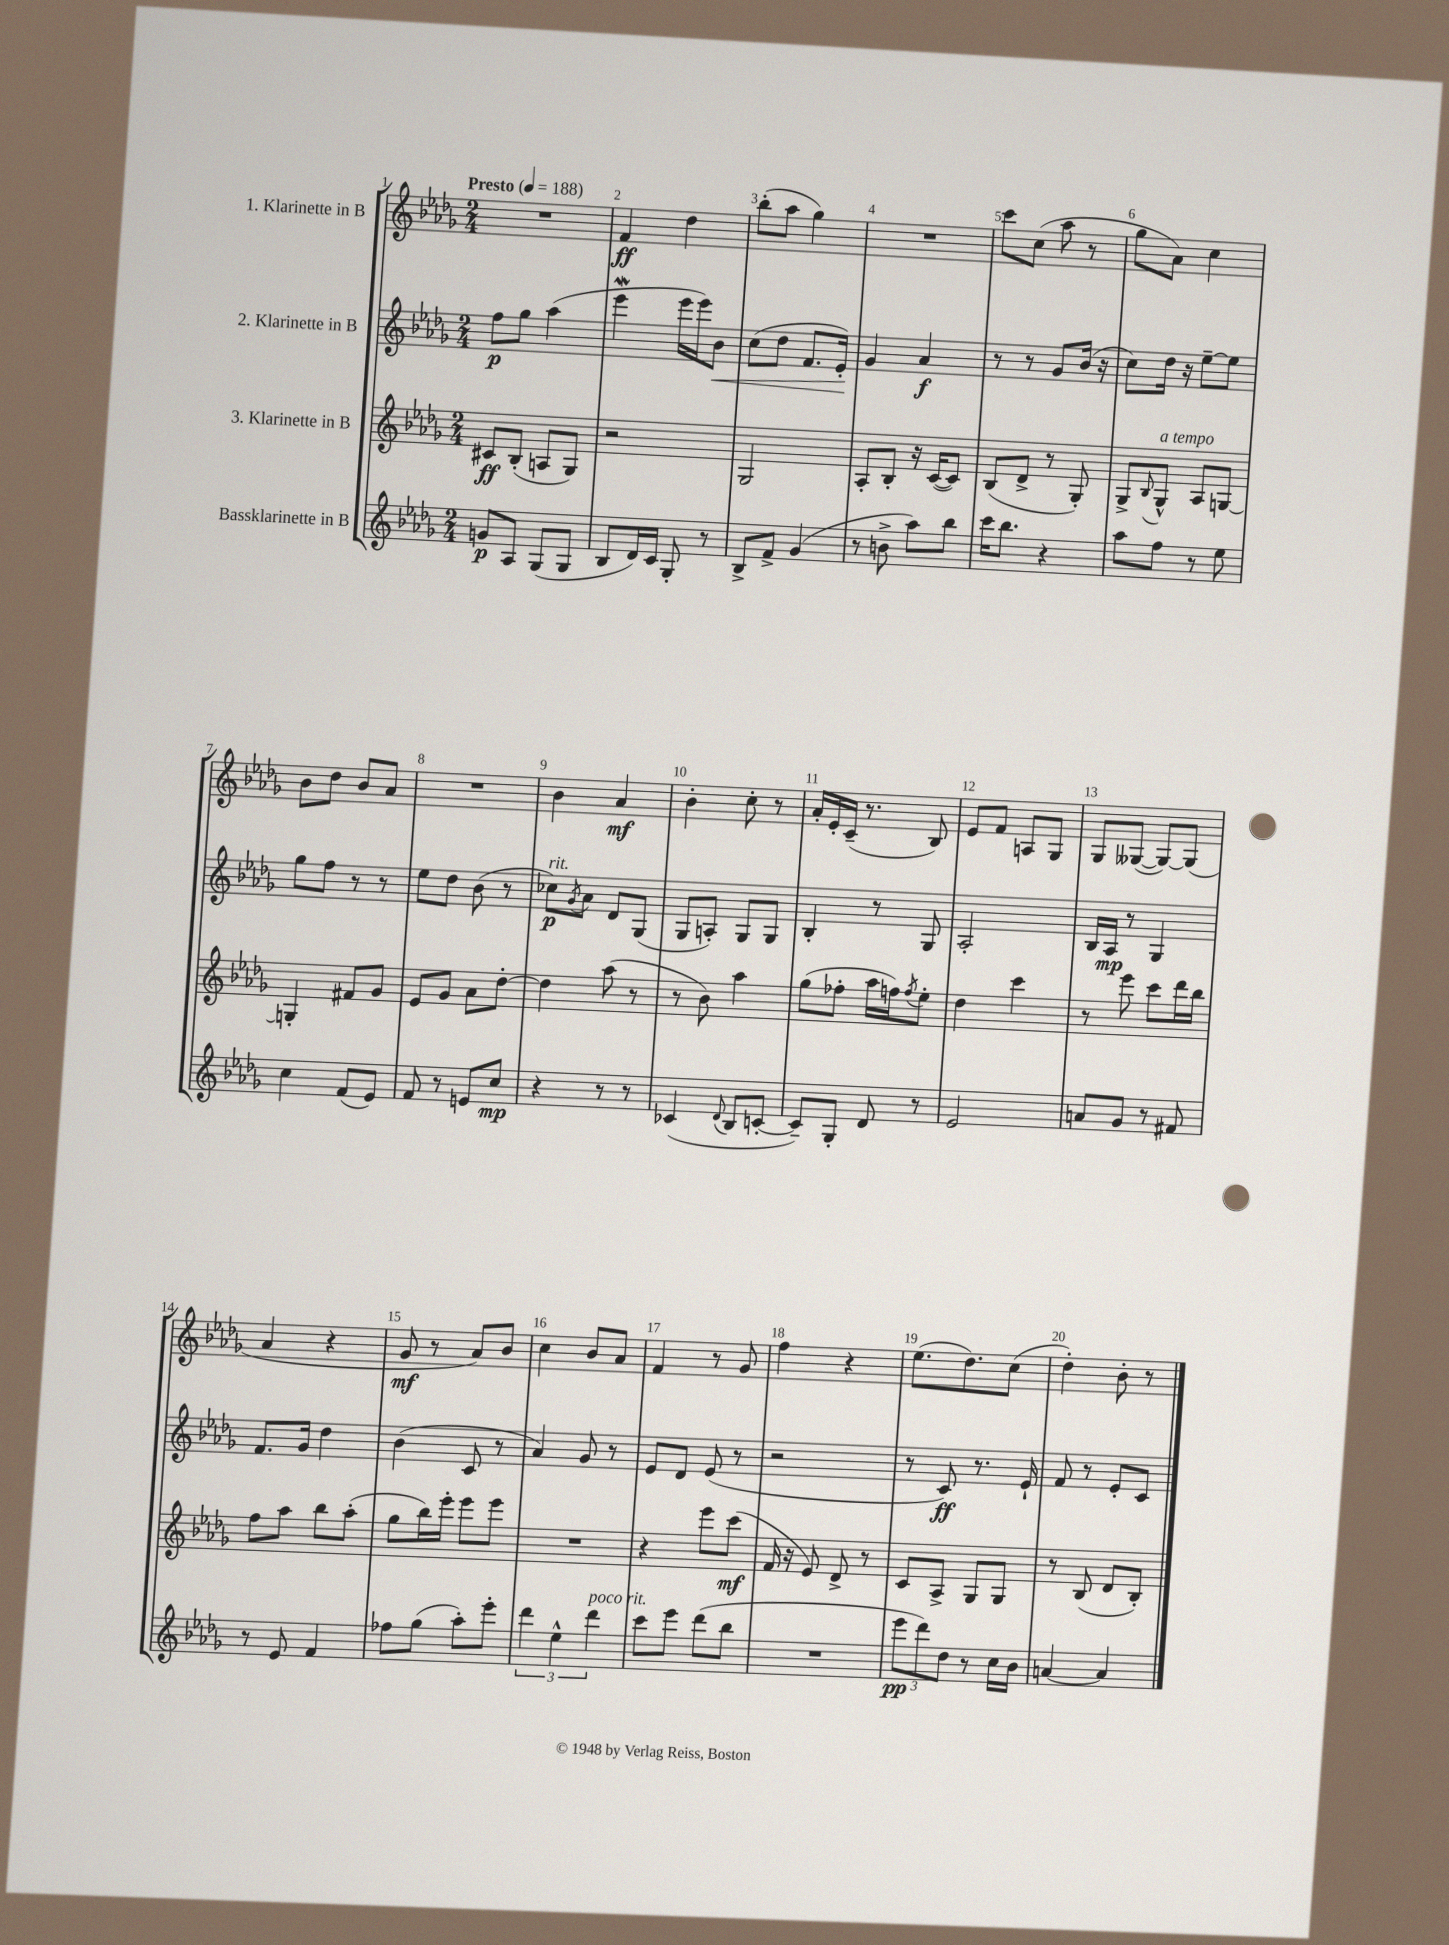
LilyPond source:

<<
\new StaffGroup <<
\new Staff = "s0" \with { instrumentName = "1. Klarinette in B" } {
    \clef treble \key des \major \numericTimeSignature \time 2/4 \tempo "Presto" 4 = 188
    R2 |
    f'4\ff des''4 |
    bes''8-.( aes''8 ges''4) |
    R2 |
    c'''8 c''8( aes''8 r8 |
    ges''8 aes'8) c''4 |
    bes'8 des''8 bes'8 aes'8 |
    R2 |
    bes'4 aes'4\mf |
    bes'4-. c''8-. r8 |
    aes'16-. ees'16-. c'16--( r8. bes8) |
    ees'8 f'8 a8 ges8 |
    ges8 geses8~( geses8~) geses8( |
    aes'4 r4 |
    ges'8\mf r8 aes'8) bes'8 |
    c''4 bes'8 aes'8 |
    f'4 r8 ges'8 |
    f''4 r4 |
    ees''8.( des''8.) c''8( |
    des''4-.) bes'8-. r8 \bar "|." |
}
\new Staff = "s1" \with { instrumentName = "2. Klarinette in B" } {
    \clef treble \key des \major \numericTimeSignature \time 2/4
    f''8\p ges''8 aes''4( |
    ees'''4\mordent ees'''16 ees'''16) bes'8\< |
    c''8( des''8 f'8. ees'16-.\!) |
    ges'4 aes'4\f |
    r8 r8 ges'8 bes'16( r16 |
    c''8) des''16 r16 ees''8~-- ees''8 |
    ges''8 f''8 r8 r8 |
    ees''8 des''8 bes'8( r8 |
    ces''8\p^\markup { \italic "rit." }) \acciaccatura { ges'8 } aes'8 des'8 ges8( |
    ges8 a8-.) ges8 ges8 |
    bes4-. r8 ges8 |
    aes2-. |
    bes16 aes16\mp r8 ges4 |
    f'8. ges'16 des''4 |
    bes'4( c'8 r8 |
    aes'4) ges'8 r8 |
    ees'8 des'8 ees'8( r8 |
    r2 |
    r8 c'8\ff) r8. ees'16-! |
    f'8 r8 ees'8-. c'8 \bar "|." |
}
\new Staff = "s2" \with { instrumentName = "3. Klarinette in B" } {
    \clef treble \key des \major \numericTimeSignature \time 2/4
    cis'8\ff bes8-.( a8 ges8) |
    r2 |
    ges2 |
    aes8-. bes8-. r16 c'16~( c'8) |
    bes8( des'8-> r8 ges8-.) |
    ges8-> \appoggiatura { bes8 } ges8-^^\markup { \italic "a tempo" } aes8 g8~ |
    g4-. fis'8 ges'8 |
    ees'8 ges'8 aes'8 des''8~-. |
    des''4 aes''8( r8 |
    r8 bes'8) aes''4 |
    ges''8( fes''8-. aes''16 f''16) \acciaccatura { f''8 } ees''8-. |
    des''4 c'''4 |
    r8 ees'''8 c'''8 des'''16 bes''16 |
    f''8 aes''8 bes''8 aes''8-.( |
    ges''8 bes''16) ees'''16-. ees'''8 ees'''8 |
    R2 |
    r4 ees'''8 c'''8\mf( |
    f'16 r16 ees'8) des'8-> r8 |
    c'8 aes8-> ges8 ges8 |
    r8 bes8( des'8 bes8-.) \bar "|." |
}
\new Staff = "s3" \with { instrumentName = "Bassklarinette in B" } {
    \clef treble \key des \major \numericTimeSignature \time 2/4
    g'8\p aes8 ges8( ges8 |
    bes8 des'16) c'16 ges8-. r8 |
    bes8-> f'8-> ges'4( |
    r8 b'8-> aes''8) bes''8 |
    c'''16 bes''8. r4 |
    aes''8 f''8 r8 ees''8 |
    c''4 f'8( ees'8) |
    f'8 r8 e'8 c''8\mp |
    r4 r8 r8 |
    ces'4( \appoggiatura { des'8 } bes8 c'8~-. |
    c'8--) ges8-. des'8 r8 |
    ees'2 |
    a'8 ges'8 r8 fis'8 |
    r8 ees'8 f'4 |
    fes''8 ges''8( aes''8-.) ees'''8-. |
    \tuplet 3/2 { des'''4 ees''4-^ des'''4^\markup { \italic "poco rit." } } |
    c'''8 ees'''8 des'''8( bes''8 |
    R2 |
    \tuplet 3/2 { ees'''8\pp des'''8) des''8 } r8 c''16 bes'16 |
    a'4~ a'4 \bar "|." |
}
>>
>>
\layout { \context { \Score \override BarNumber.break-visibility = ##(#f #t #t) barNumberVisibility = #all-bar-numbers-visible } }
